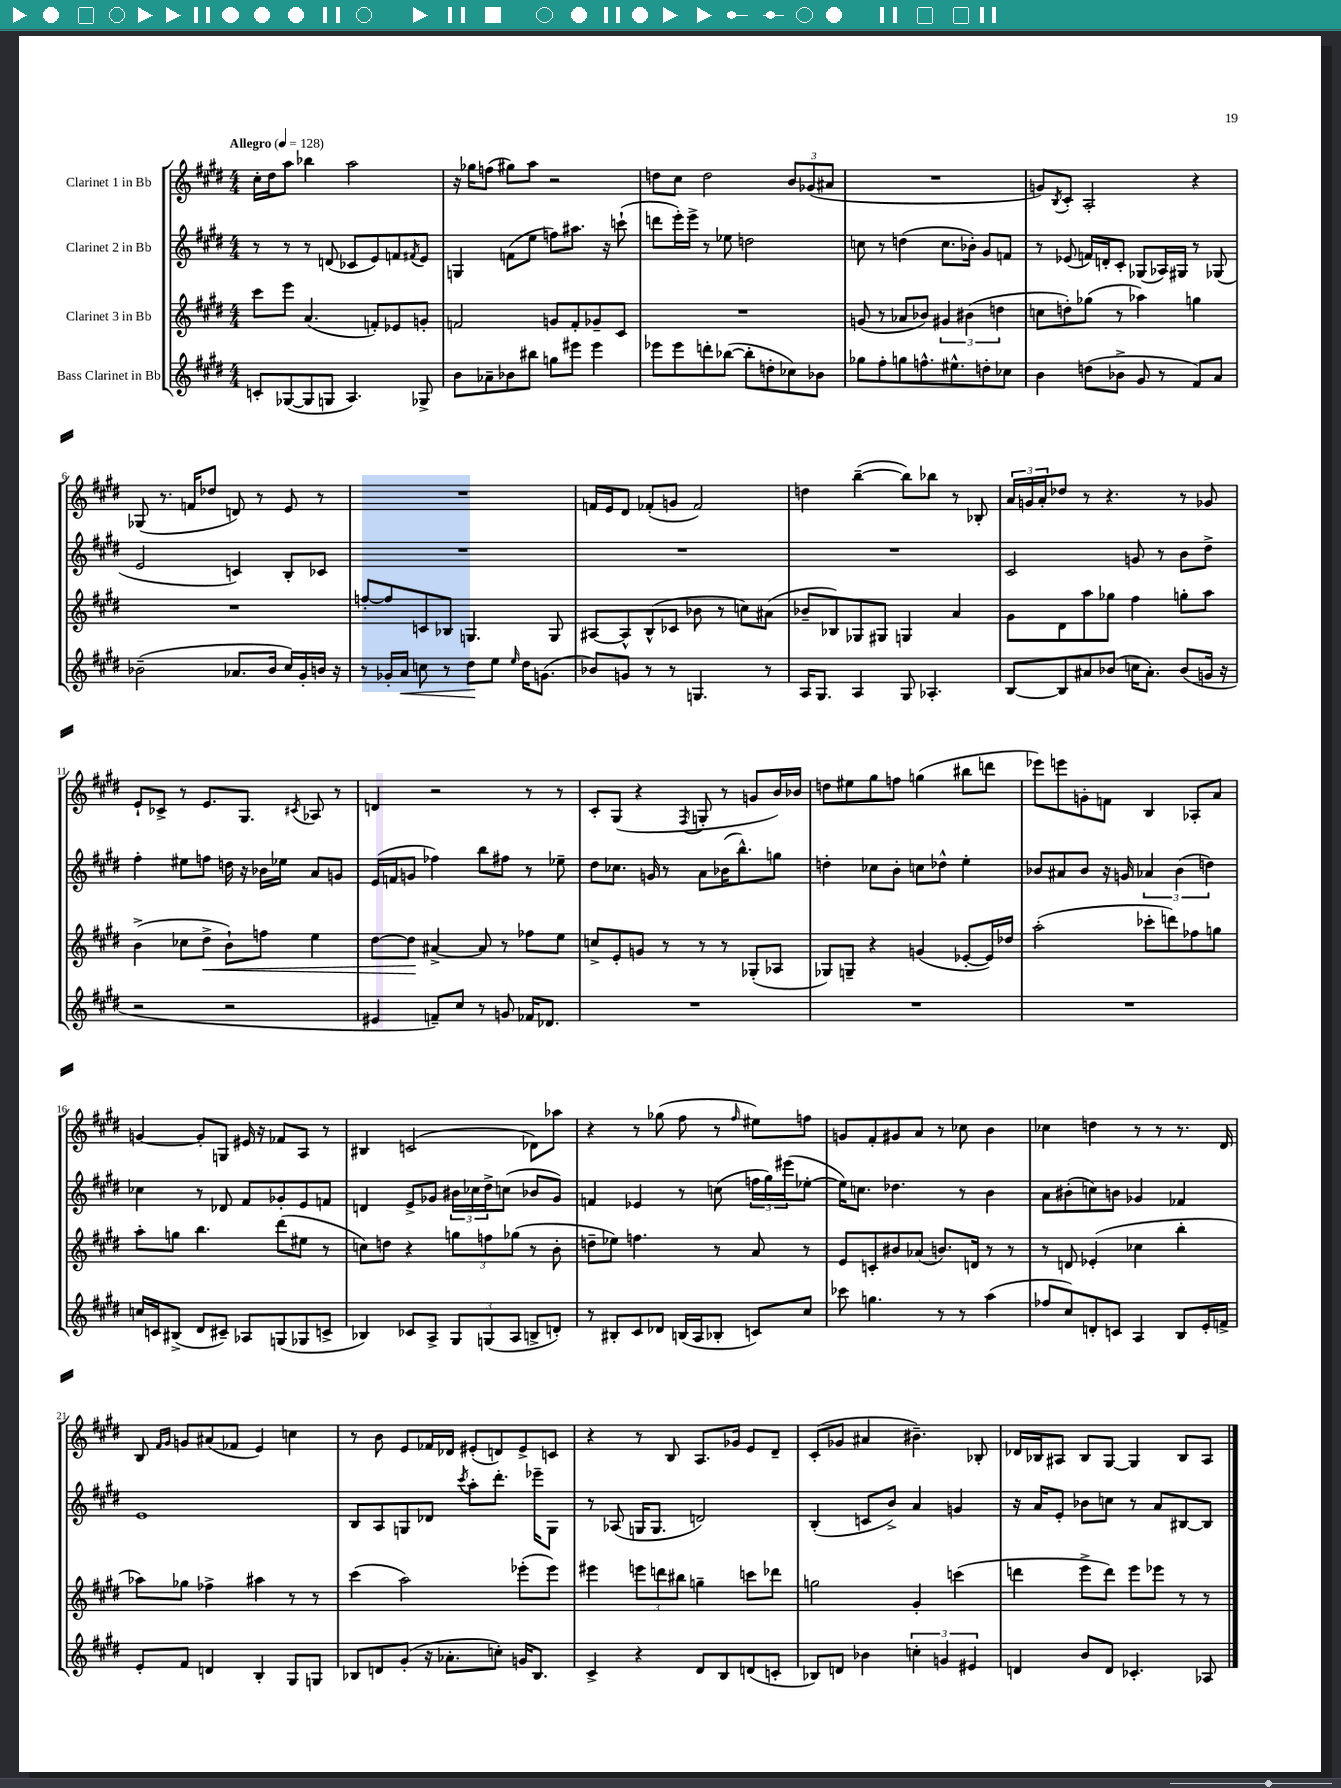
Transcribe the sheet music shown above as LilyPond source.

<<
\new StaffGroup <<
\new Staff = "s0" \with { instrumentName = "Clarinet 1 in Bb" } {
    \clef treble \key e \major \numericTimeSignature \time 4/4 \tempo "Allegro" 4 = 128
    cis''16-. dis''16 a''8 bes''4 a''2 |
    r16 ges''16 f''8( gis''8) a''8 r2 |
    d''8 cis''8 d''2 \tuplet 3/2 { b'8 ges'8( ais'8 } |
    R1 |
    g'8) \acciaccatura { b8 } cis'8-. a2-. r4 |
    ges8( r8. f'16 des''8 d'8) r8 e'8 r8 |
    R1 |
    f'16 e'16 dis'8 fes'8-.( g'8 fes'2) |
    d''4 b''4~--( b''8) bes''8 r8 bes8-. |
    \tuplet 3/2 { a'16 g'16 a'16-. } des''8 r8 r4. r8 ges'8 |
    e'8-! ces'8-> r8 e'8. gis8. \acciaccatura { cis'8 } aes8 r8 |
    d'4 r2 r8 r8 |
    cis'8-. gis8( r4 \acciaccatura { fis8 } g8-. r8 g'8 b'16) bes'16 |
    d''8 eis''8 gis''8 f''8 g''4( bis''8 d'''8 |
    ees'''8) e'''8 g'8-. f'8 b4 aes8-. a'8 |
    g'4~ g'8-. g8 eis'16 r16 fes'8 a8 r8 |
    bis4 c'2( des'8) aes''8 |
    r4 r8 ges''8( fis''8 r8 \grace { fis''16 } eis''8) f''8 |
    g'8 fis'8-. gis'8 a'8 r8 ces''8 b'4 |
    ces''4 d''4 r8 r8 r8. dis'16 |
    b8 \grace { fis'16 gis'16 } g'8 ais'8( fes'8 e'4) c''4 |
    r8 b'8 e'8 fes'16 des'16 eis'8-.( d'8) eis'8-> c'8 |
    r4 r8 b8 a8. ges'16 e'8 dis'8-- |
    cis'8-.( ges'8 ais'4 bis'4.--) bes8-. |
    des'16 bes16 ais8 bes8 gis8~ gis4 bes8 ais8 \bar "|." |
}
\new Staff = "s1" \with { instrumentName = "Clarinet 2 in Bb" } {
    \clef treble \key e \major \numericTimeSignature \time 4/4
    r8 r8 r8 d'8( ces'8 e'8) f'8 \acciaccatura { fis'8 } e'8 |
    g4 f'8( e''8 f''8) ais''8. r16 c'''8-!( |
    d'''8 e'''16-.) e'''16-> r8 ees''8 d''2 |
    c''8 r8 d''4( c''8. bes'16-.) gis'8 f'8 |
    r8 ees'8( f'16) d'16-. cis'8-. ges8( aes16) gis16 r8 ges8( |
    e'2 c'4) b8-. ces'8 |
    R1 |
    R1 |
    R1 |
    cis'2 g'8 r8 b'8 dis''8-> |
    fis''4-. eis''8 f''8 d''16 r16 bes'16 ees''16 a'8 g'8 |
    e'16( f'16 g'8 fes''4) b''8 fis''8 r8 ees''8-- |
    dis''8 ces''8. g'16 r8 a'8 bes'16( b''8.-^) g''8 |
    d''4-. ces''8 b'8-. c''8 des''8-^ e''4-. |
    bes'8 ais'8 bes'8 r16 g'16 \tuplet 3/2 { aes'4 bes'4( d''4) } |
    ces''4 r8 des'8 fis'8 ges'8-. e'8 f'8 |
    d'4 e'8-> ges'8 \tuplet 3/2 { bis'16 ces''16 dis''16-> } c''8( bes'8 ges'8) |
    f'4 ees'4 r8 c''8( \tuplet 3/2 { f''16 gis''16) eis'''16( } ees''8~-. |
    ees''16) c''8. des''4. r8 b'4 |
    a'8 bis'8-.( c''8) b'8 ges'4 fes'4 |
    e'1 |
    b8 a8 g8 des'8 \acciaccatura { cis'''8 } a''8-. dis'''8.-. ees'''16-- g8 |
    r8 aes8( g16 g8. d'2) |
    b4-.( c'8 b'8->) a'4 g'4 |
    r16 a'16 e'8-. bes'8 c''8 r8 a'8 bis8~ bis8 \bar "|." |
}
\new Staff = "s2" \with { instrumentName = "Clarinet 3 in Bb" } {
    \clef treble \key e \major \numericTimeSignature \time 4/4
    cis'''8 e'''8 a'4.( f'8-.) ees'8 g'8-. |
    f'2 g'8 f'8-. ges'8-- cis'8 |
    R1 |
    g'8( r8 aes'8 bes'8) \tuplet 3/2 { gis'4 bis'4( d''4 } |
    c''8 d''8-.) ges''8( r8 aes''4) g''4 |
    R1 |
    f''8~-. f''8 c'8 bes8 g4. g8 |
    ais8~ ais8-^ b8-^( ces'8 bes'8 r8 c''8) ais'8( |
    bes'8-- bes8) ges8 gis8 g4 a'4 |
    gis'8 dis'8 a''8 ges''8 fis''4 g''8-. a''8 |
    b'4->( ces''8 dis''8->\< b'8-!) f''8 e''4 |
    dis''8~ dis''8\! ais'4~-> ais'8 r8 fes''8 e''8 |
    c''8-> e'8-. g'8 r8 r8 r8 ges8-.( aes8 |
    ges8) g8-- r4 g'4( ees'8~-. ees'16) des''16 |
    a''2-.( ces'''8-. d'''8) fes''8 g''8 |
    a''8-. g''8 b''4. dis'''8( eis''8 r8 |
    c''8) d''8 r4 \tuplet 3/2 { g''8 f''8 ges''8( } r8 b'8-. |
    d''8-- ees''8) f''4. r8 a'8 r8 |
    e'8 c'8-. bis'8 aes'8( b'8.) d'16 r8 r8 |
    r8 d'8 ees'4-.( ces''4 b''4-. |
    aes''8) ges''8 fes''4-> ais''4 r8 r8 |
    cis'''4( a''2) ees'''8-.( ees'''8) |
    eis'''4 \tuplet 3/2 { e'''8 d'''8 bis''8 } g''4-- c'''8 des'''8 |
    g''2 gis'4-. c'''4( |
    d'''4 e'''8-> d'''8) e'''8 ees'''8 r8 r8 \bar "|." |
}
\new Staff = "s3" \with { instrumentName = "Bass Clarinet in Bb" } {
    \clef treble \key e \major \numericTimeSignature \time 4/4
    c'8-. ges8~( ges8 g8 a4.) ges8-> |
    b'8 aes'8-- bes'8 bis''8 g''8 eis'''8 eis'''4 |
    ees'''8 ees'''8 d'''8-. bes''8~( bes''8-. d''8-. ces''8) bes'8 |
    ges''8 fis''8-. g''8 f''8.-^ eis''8.-^ d''8-. ces''8 |
    b'4 d''8( bes'8-> gis'8 r8 fis'8) a'8 |
    bes'2--( aes'8. bes'16 cis''16) gis'16-. b'16 r16 |
    r8 ges'16-. a'16\< c''8 r8 dis''8\! e''8 \grace { e''16 } dis''16 g'8.( |
    bes'8) g'8 r8 r8 g4. r8 |
    a16 gis8. a4 gis8 aes4.-. |
    b8~ b8 ais'8 bes'8( c''16 ais'8.-.) bes'8( g'16 r16 |
    r2 r2 |
    eis'4 f'8--) cis''8 r8 g'8 fes'16 des'8. |
    R1 |
    R1 |
    R1 |
    c''16 c'16 bis8->( dis'8 cis'8--) aes8 g8( ges8 c'8-> |
    bes4) ces'8 a8-> \tuplet 3/2 { gis8 g8( a8 } b8-> d'8-.) |
    r8 bis8-. cis'8 des'8 b16( a16 bes8-. c'8) cis''8 |
    ces'''8 g''4. r8 r8 a''4( |
    fes''8 cis''8) d'8-. c'8 a4 b8 e'16-. f'16-> |
    e'8-. fis'8 d'4 b4-. gis8 g8 |
    bes8 d'8 gis'8-.( r16 aes'8.-. c''8-.) g'16 bes8. |
    cis'4-> r4 dis'8 b8 d'8( c'8-. |
    bes8) d'8 bes'4 \tuplet 3/2 { c''4-. g'4 eis'4 } |
    d'4 b'8 d'8 ces'4.-. aes8 \bar "|." |
}
>>
>>
